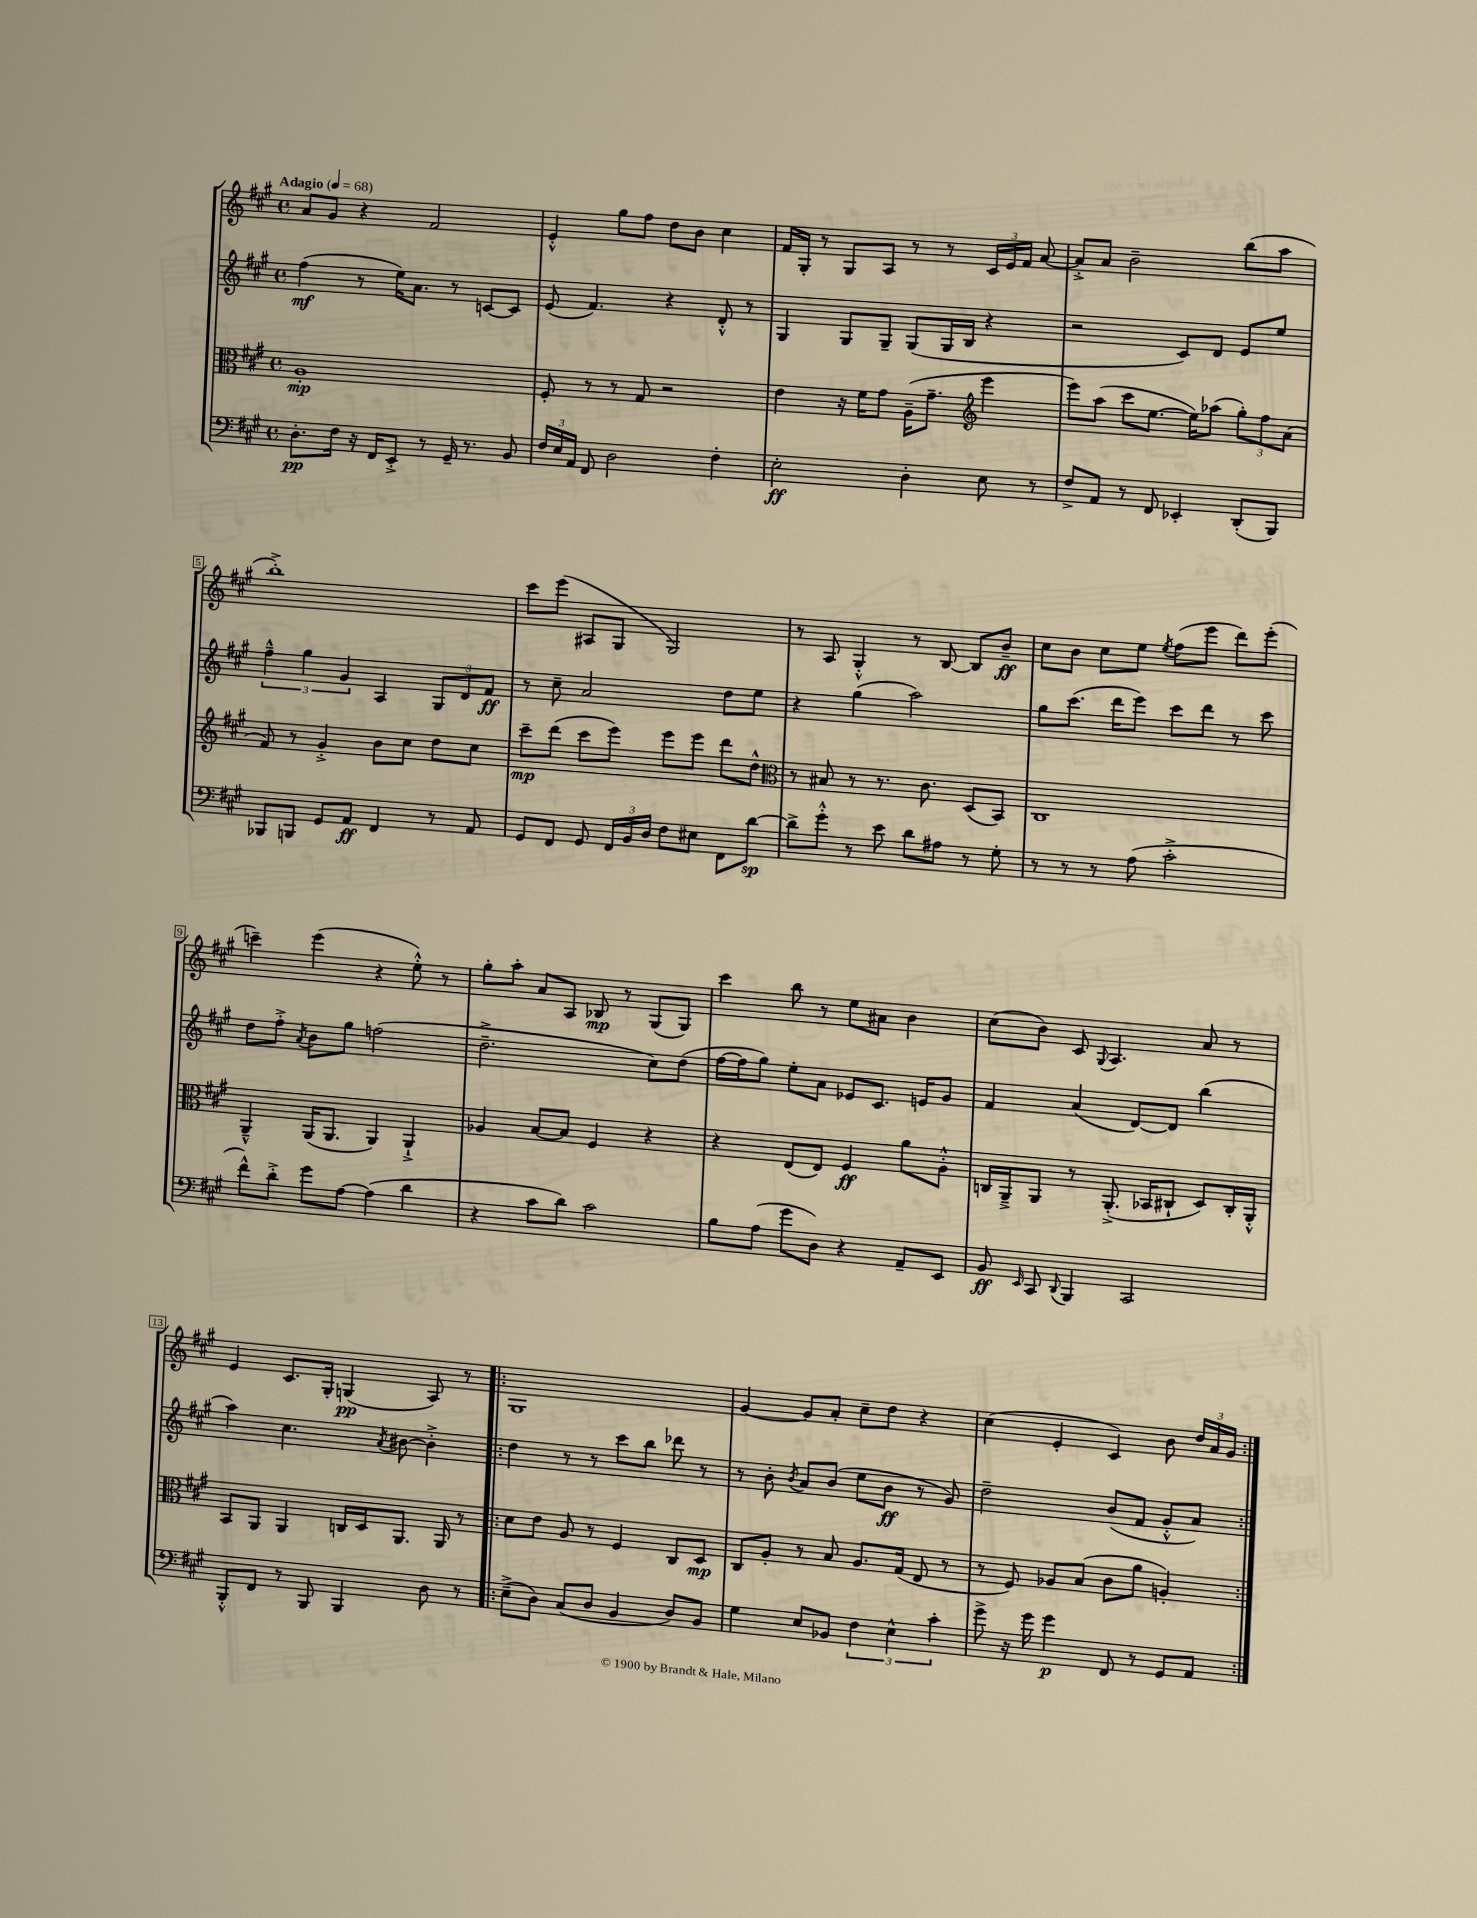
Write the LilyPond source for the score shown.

<<
\new StaffGroup <<
\new Staff = "s0" {
    \clef treble \key a \major \defaultTimeSignature \time 4/4 \tempo "Adagio" 4 = 68
    \autoBeamOff a'8[ gis'8] r4 fis'2 |
    e'4-.-^ gis''8[ fis''8] d''8[ b'8] cis''4 |
    fis'16[ gis16]-. r8 gis8[ a8] r8 r8 \tuplet 3/2 { cis'16[ e'16 fis'16] } a'8~ |
    a'8[-.-> a'8] b'2-- b''8[( a''8] |
    b''1-.->) |
    cis'''8[ e'''8]( ais8[ gis8] gis2) |
    r8 a8 gis4-.-^ r8 b8~ b8[ b'8]--\ff |
    cis''8[ b'8] cis''8[ e''8] \acciaccatura { e''8 } fis''8[( e'''8] d'''8[) e'''8]-.( |
    c'''4--) e'''4( r4 e''8-.-^) r8 |
    gis''8[-. a''8]-. a'8[ a8] bes8\mp r8 gis8[( gis8]) |
    cis'''4 b''8 r8 e''8[ ais'8] b'4 |
    cis''8[( b'8]) cis'8 \appoggiatura { gis8 } a4. a'8 r8 |
    e'4 cis'8.[ gis16]-. g4\pp( a8) r8 |
    \repeat volta 2 { gis1 |
    gis'4~ gis'8[ a'8]-. cis''8[-- d''8] r4 |
    cis''4( e'4-. cis'4) b'8 \tuplet 3/2 { d''16[ a'16 gis'16] } | }
}
\new Staff = "s1" {
    \clef treble \key a \major \defaultTimeSignature \time 4/4
    \autoBeamOff fis''4\mf( r8 e''16[) a'8.] r8 c'8[~ c'8] |
    e'8( fis'4.) r4 d'8-.-^ r8 |
    gis4 gis8[ gis8]-- gis8[( gis16 b16] r4 |
    r2 cis'8[) d'8] e'8[ e''8] |
    \tuplet 3/2 { fis''4---^ gis''4 gis'4 } a4 \tuplet 3/2 { gis8[ d'8 fis'8]\ff } |
    r8 cis''8-- a'2 d''8[ e''8] |
    r4 gis''4( a''2) |
    gis''8[ cis'''8.]( d'''16[ e'''8]) cis'''8[ d'''8] r8 cis'''8 |
    d''8[ fis''8]-.-> \acciaccatura { a'8 } b'8[ gis''8] f''2( |
    d''2.---> cis''8[) d''8]( |
    fis''16[~ fis''16 gis''8]) e''8[-. a'8] ees'8[ cis'8.] e'16[ gis'8] |
    fis'4 a'4( d'8[~) d'8] b''4( |
    a''4) cis''4. \acciaccatura { a'8 } bis'8~ bis'4-.-> |
    \repeat volta 2 { d''4 r8 r8 cis'''8[ b''8] des'''8 r8 |
    r8 b'8-. \acciaccatura { b'8 } a'8[ b'8]( e''8[ b'8]\ff r8 gis'8) |
    d''2-- b'8[( fis'8] gis'8[-.-^ a'8]) | }
}
\new Staff = "s2" {
    \clef alto \key a \major \defaultTimeSignature \time 4/4
    \autoBeamOff a1-.\mp |
    fis8-. r8 r8 gis8 r2 |
    e'4 r16 fis'16[ gis'8] a16[--( gis'8.]-- \clef treble e'''4 |
    e'''8[) a''8]( cis'''8[ e''8.]~ e''16[) aes''8]( \tuplet 3/2 { gis''8[-.) fis''8 a'8]( } |
    fis'8) r8 gis'4-.-> b'8[ cis''8] d''8[ cis''8] |
    cis'''8[--\mp d'''8]( cis'''8[ e'''8]) e'''8[ e'''8] d'''8[ d''8]-^ |
    \clef alto r8 bis8 r8 r8. cis'8. d8[( b,8]) |
    cis1 |
    a,4---^ a,16[( a,8.] a,4) a,4-!-> |
    aes4 b8[~ b8] fis4 r4 |
    r4 e8[( e8]) fis4\ff a'8[ a8]-.-^ |
    c16[ a,16---> a,8] r8 a,8.-.->( bes,16[ cis8]-! d8[) cis16-. a,16]-.-^ |
    b,8[ a,8] a,4 c16[ d16 a,8.] a,16 r8 |
    \repeat volta 2 { d'8[ e'8] a8 r8 fis4 cis8[ d8]\mp |
    cis8[ a8]-. r8 b8 a8.[ gis16]( e8 r8 |
    r8 fis8) aes8[ b8]( cis'8[ a'8] a4-.) | }
}
\new Staff = "s3" {
    \clef bass \key a \major \defaultTimeSignature \time 4/4
    \autoBeamOff d8.[-.\pp fis16] r16 fis,16[ e,8]-.-> r8 gis,16-- r8. b,8 |
    \tuplet 3/2 { fis16[ e16 a,16] } fis,8 d2 fis4-. |
    e2-.\ff d4-. e8 r8 |
    fis8[-> a,8] r8 fis,8 ees,4-. d,8[-.( b,,8]) |
    bes,,8[ b,,8] gis,8[ a,8]\ff fis,4 r8 a,8 |
    gis,8[ fis,8] gis,8 \tuplet 3/2 { fis,16[ b,16 d16] } fis8[ eis8] fis,8[ d'8]~\sp |
    d'8[-> gis'8]-.-^ r8 e'8 d'8[ ais8] r8 gis8-. |
    r8 r8 r8 a8( cis'2-.-> |
    fis'8[-^) d'8]-.-> gis'8[ a8]~ a4( d'4 |
    r4 cis'8[ d'8]) cis'2 |
    b8[ a8]( gis'8[ d8]) r4 a,8[-- e,8] |
    b,8\ff \grace { e,16 } cis,8 \appoggiatura { d,8 } b,,4 cis,2 |
    b,,8[-.-^ fis,8] r8 b,,8 b,,4 d8 r8 |
    \repeat volta 2 { e8[--->( d8]) cis8[( d8] b,4 d8[) b,8] |
    gis4 e8[ bes,8] \tuplet 3/2 { fis4 e4-^ cis'4-. } |
    gis'8-> r16 gis'16 gis'4\p fis,8 r8 gis,8[ a,8] | }
}
>>
>>
\layout { \context { \Score \override BarNumber.stencil = #(make-stencil-boxer 0.1 0.3 ly:text-interface::print) } }
